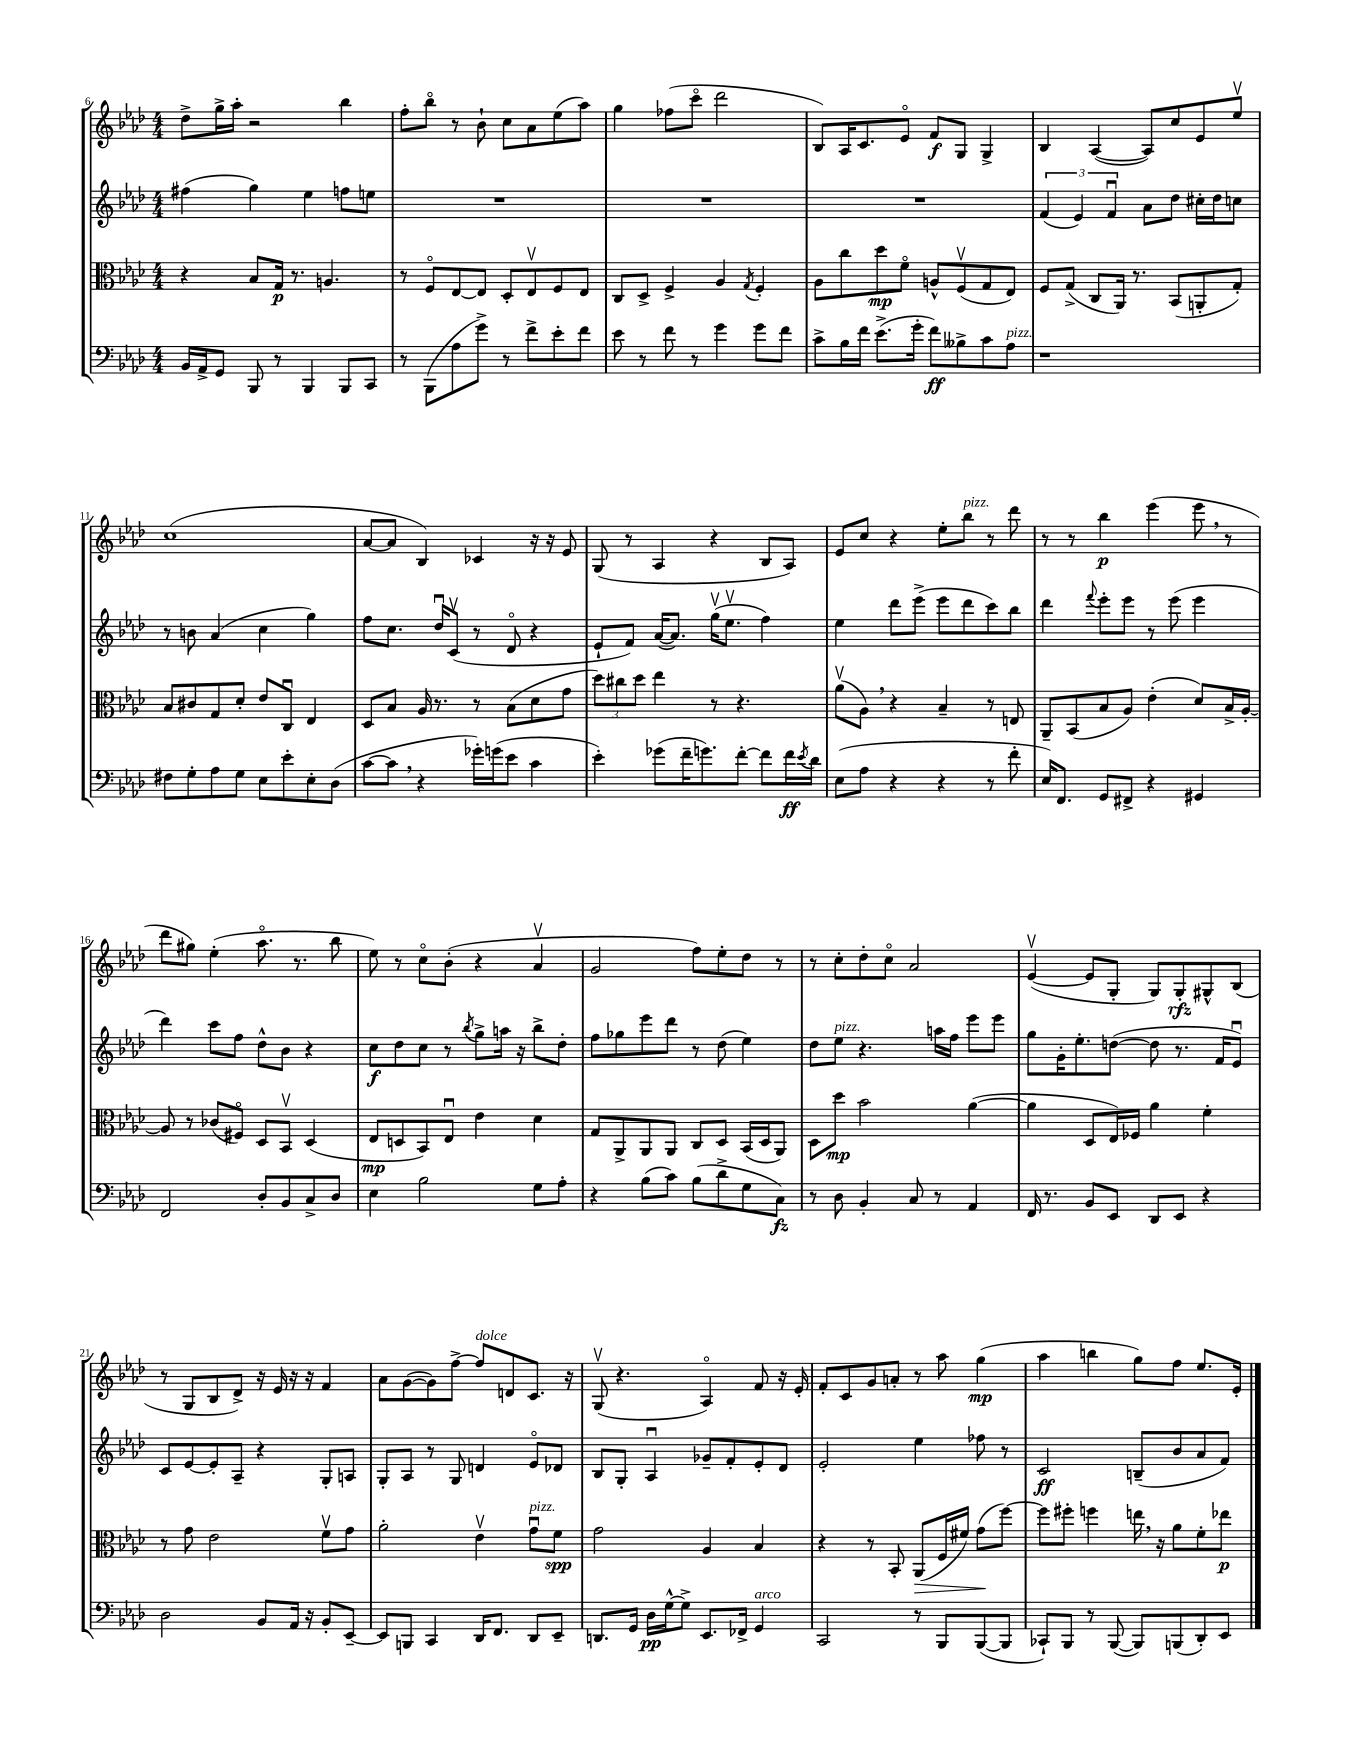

**kern	**kern	**kern	**kern
*staff4	*staff3	*staff2	*staff1
*clefF4	*clefC3	*clefG2	*clefG2
*k[b-e-a-d-]	*k[b-e-a-d-]	*k[b-e-a-d-]	*k[b-e-a-d-]
*M4/4	*M4/4	*M4/4	*M4/4
16BB-	4r	(4ff#	8dd-^
16AA-^	.	.	.
8GG	.	.	16gg^
.	.	.	16aa-'
8BBB-	8B-	4gg)	2r
8r	16G	.	.
.	8.r	.	.
4BBB-	.	4ee-	.
.	4.A	.	.
8BBB-	.	8ff	4bb-
8CC	.	8ee	.
=	=	=	=
8r	8r	1r	8ff'
(8BBB-	8Fo	.	8bb-o
8A-	[8E-	.	8r
8g^)	8E-]	.	8b-`
8r	8D-'	.	8cc
8f^	8E-v	.	8a-
8e-'	8F	.	(8ee-
8f	8E-	.	8aa-)
=	=	=	=
8e-	8C	1r	4gg
8r	8D-^	.	.
8f	4F^	.	(8ff-
8r	.	.	8ccco
4g	4A-	.	2ddd-
.	8qG	.	.
8g	4F'	.	.
8f	.	.	.
=	=	=	=
8c^	8A-	1r	8B-)
16B-	8cc	.	16A-
16f	.	.	8.c
(8.e-^	8dd-	.	.
.	8fo	.	8e-o
16g'	.	.	.
8f)	8A^^	.	8f
8B--^	(8Fv	.	8G
8c	8G	.	4G^
8A-	8E-)	.	.
=	=	=	=
1r	8F	(6f	4B-
.	(8G^	.	.
.	.	6e-)	.
.	8C	.	([4A-
.	.	6fu	.
.	16AA-)	.	.
.	8.r	.	.
.	.	8a-	8A-])
.	(8BB-	8dd-	8cc
.	8AA'	16cc#'	8e-
.	.	16dd-	.
.	8G')	8cc	8ee-v
=	=	=	=
8F#	8B-	8r	(1cc
8G'	8c#	8b	.
8A-	8G	(4a-	.
8G	8d-'	.	.
8E-	8e-	4cc	.
8e-'	8Cu	.	.
8E-'	4E-	4gg)	.
(8D-	.	.	.
=	=	=	=
[8c	8D-	8ff	[8a-
8c]	8B-	8.cc	8a-]
4r	16A-	.	4B-)
.	8.r	16dd-u	.
.	.	(8cv	.
16g-')	8r	8r	4c-
(16g	.	.	.
8e-	(8B-	8d-o	.
4c	8d-	4r	16r
.	.	.	16r
.	8g	.	8e-
=	=	=	=
4e-')	12dd-)	8e-`	(8G
.	12cc#	.	.
.	.	8f)	8r
.	12dd-	.	.
(8g-	4ee-	([16a-	4A-
.	.	8.a-])	.
16f~	.	.	.
8.g)	.	.	.
.	8r	(16ggv	4r
.	.	8.ee-v	.
[8f'	4.r	.	.
8f]	.	4ff)	8B-
16f	.	.	8A-)
8qe-	.	.	.
16d-	.	.	.
=	=	=	=
(8E-	(8a-v	4ee-	8e-
8A-	8A-)	.	8cc
4r	4r	8ddd-	4r
.	.	(8eee-^	.
4r	4B-~	8eee-	8ee-'
.	.	8ddd-	8bb-
8r	8r	8ccc)	8r
8f'	8E	8bb-	8ddd-
=	=	=	=
16E-)	8AA-~	4ddd-	8r
8.FF	.	.	.
.	(8BB-	.	8r
.	.	8qqfff	.
8GG	8B-	8eee-'	4bb-
8FF#^	8A-)	8eee-	.
4r	(4e-'	8r	(4eee-
.	.	(8eee-	.
4GG#	8d-)	4eee-	8eee-
.	16B-^	.	8r
.	[16A-'	.	.
=	=	=	=
2FF	8A-]	4ddd-)	8ddd-
.	8r	.	8gg#)
.	(8c-	8ccc	(4ee-'
.	8F#o)	8ff	.
8D-'	8D-	8dd-^^	8.aa-o
8BB-	8BB-v	8b-	.
.	.	.	8.r
8C^	(4D-	4r	.
8D-	.	.	8bb-
=	=	=	=
4E-	8E-	8cc	8ee-)
.	8D	8dd-	8r
2B-	8BB-)	8cc	8cco
.	8E-u	8r	(8b-'
.	.	8qbb-	.
.	4e-	8gg^	4r
.	.	16aa	.
.	.	16r	.
8G	4d-	8bb-^	4a-v
8A-'	.	8dd-'	.
=	=	=	=
4r	8G	8ff	2g
.	8AA-^	8gg-	.
(8B-	8AA-	8eee-	.
8c)	8AA-	8ddd-	.
(8B-	8C	8r	8ff)
8d-^	8D-	(8dd-	8ee-'
8G	(16BB-	4ee-)	8dd-
.	16D-	.	.
8C)	8AA-)	.	8r
=	=	=	=
8r	8D-	8dd-	8r
8D-	8dd-	8ee-	8cc'
4BB-'	2b-	4.r	8dd-'
.	.	.	8cco
8C	.	.	2a-
8r	.	16aa	.
.	.	16ff	.
4AA-	([4a-	8eee-	.
.	.	8eee-	.
=	=	=	=
16FF	4a-]	8gg	([4e-v
8.r	.	.	.
.	.	16g'	.
.	.	8.ee-'	.
8BB-	8D-	.	8e-]
8EE-	16E-)	([8dd	8G'
.	16F-	.	.
8DD-	4a-	8dd]	8G)
8EE-	.	8.r	8G'
4r	4f'	.	8G#^^
.	.	16f	.
.	.	8e-u)	(8B-
=	=	=	=
2D-	8r	8c	8r
.	8g	[8e-	8G
.	2e-	8e-']	8B-
.	.	8A-~	8d-^)
8BB-	.	4r	16r
.	.	.	16e-
16AA-	.	.	16r
16r	.	.	16r
8BB-'	8fv	8G'	4f
[8EE-~	8g	8A	.
=	=	=	=
8EE-]	2a-'	8G'	8a-
8BBB	.	8A-	([8g
4CC	.	8r	8g])
.	.	8G	[8ff^
16DD-	4e-v	4d	8ff]
8.FF	.	.	.
.	.	.	8d
8DD-	8gu	8e-o	8.c
8EE-~	8f	8d-	.
.	.	.	16r
=	=	=	=
8.DD	2g	8B-	(8Gv
.	.	8G'	4.r
16GG	.	.	.
16D-	.	4A-u	.
[16G^^	.	.	.
8G^]	.	.	.
8.EE-	4A-	8g-~	4A-o)
.	.	8f'	.
16FF-^	.	.	.
4GG	4B-	8e-'	8f
.	.	8d-	16r
.	.	.	16e-'
=	=	=	=
2CC	4r	2e-'	8f'
.	.	.	8c
.	8r	.	8g
.	8BB-'	.	8a'
8r	(8AA-	4ee-	8r
8BBB-	16F	.	8aa-
.	16f#)	.	.
([8BBB-	(8g	8ff-	(4gg
8BBB-]	[8ff)	8r	.
=	=	=	=
8CC-`)	8ff]	2c	4aa-
8BBB-	8ff#'	.	.
8r	4ff	.	4bb
([8BBB-	.	.	.
8BBB-])	16ee	(8B~	8gg)
.	16r	.	.
(8BBB	8a-	8b-	8ff
8DD-')	8f'	8a-	8.ee-
8EE-	8ee-	8f)	.
.	.	.	16e-'
==	==	==	==
*-	*-	*-	*-
